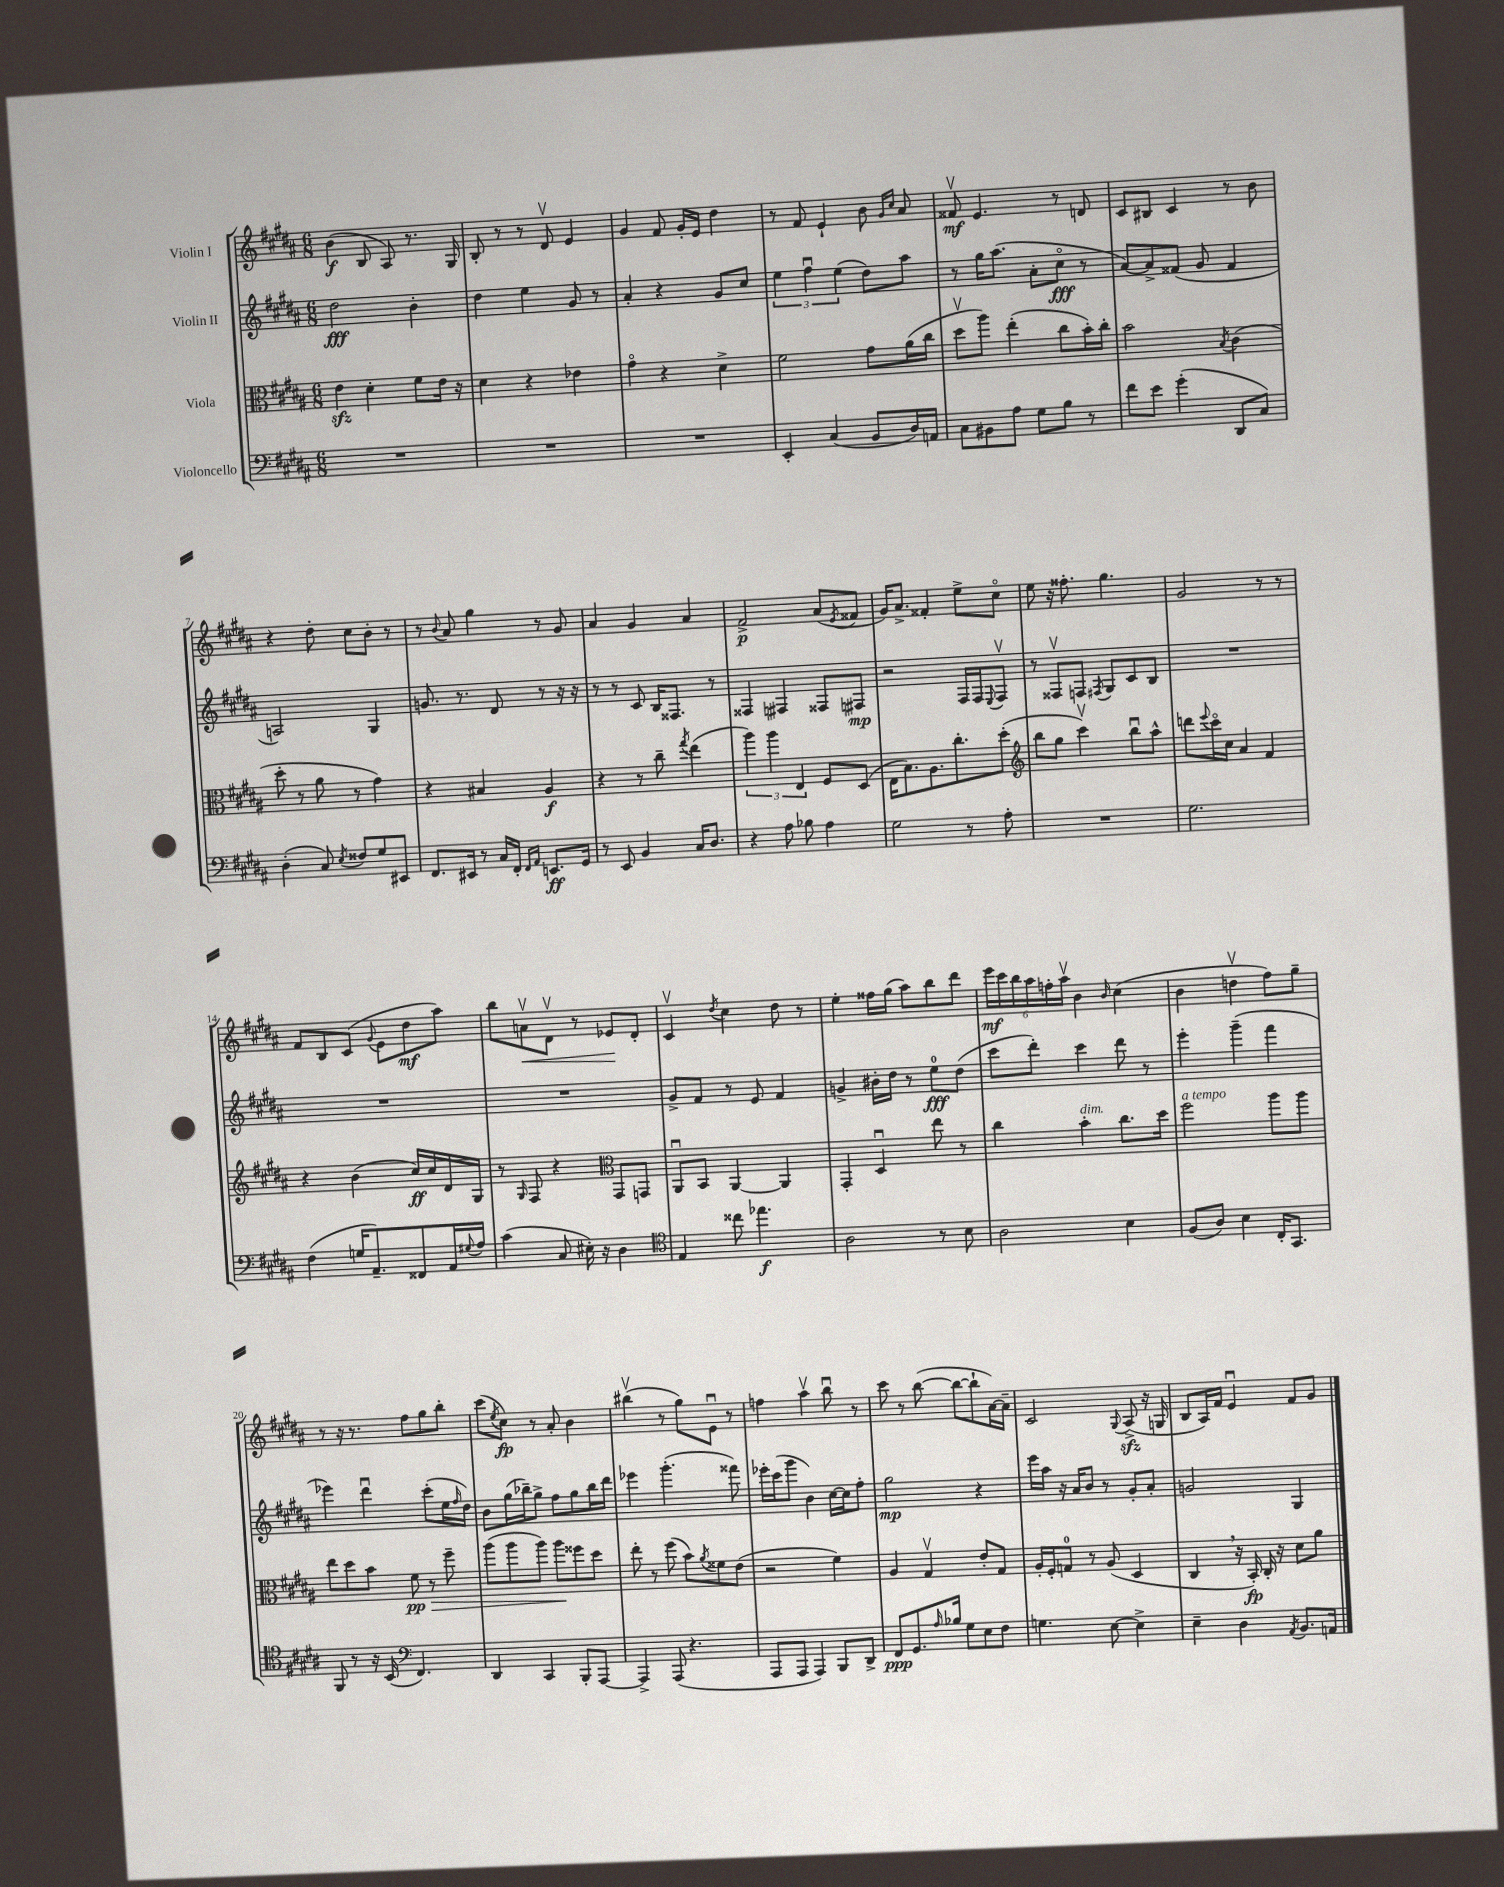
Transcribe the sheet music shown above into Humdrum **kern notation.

**kern	**dynam	**kern	**dynam	**kern	**dynam	**kern	**dynam
*part4	*part4	*part3	*part3	*part2	*part2	*part1	*part1
*staff4	*staff4	*staff3	*staff3	*staff2	*staff2	*staff1	*staff1
*I"Violoncello	*	*I"Viola	*	*I"Violin II	*	*I"Violin I	*
*clefF4	*	*clefC3	*	*clefG2	*	*clefG2	*
*k[f#c#g#d#a#]	*	*k[f#c#g#d#a#]	*	*k[f#c#g#d#a#]	*	*k[f#c#g#d#a#]	*
*M6/8	*	*M6/8	*	*M6/8	*	*M6/8	*
=1	=1	=1	=1	=1	=1	=1	=1
2.r	.	4ezz\	.	2dd#\	fff	(4b\	f
.	.	4d#'\	.	.	.	8B/	.
.	.	.	.	.	.	8A#/)	.
.	.	8f#\L	.	4b'\	.	8.r	.
.	.	16e\Jk	.	.	.	.	.
.	.	16r	.	.	.	16G#/	.
=2	=2	=2	=2	=2	=2	=2	=2
2.r	.	4d#\	.	4dd#\	.	8B'/	.
.	.	.	.	.	.	8r	.
.	.	4r	.	4ee\	.	8r	.
.	.	.	.	.	.	8d#v/	.
.	.	4e-X\	.	8g#/	.	4e/	.
.	.	.	.	8r	.	.	.
=3	=3	=3	=3	=3	=3	=3	=3
2.r	.	4g#\	.	4a#'/	.	4g#/	.
.	.	4r	.	4r	.	8f#/	.
.	.	.	.	.	.	16g#'/LL	.
.	.	.	.	.	.	16e/JJ	.
.	.	4d#^\	.	8g#/L	.	4dd#\	.
.	.	.	.	8cc#/J	.	.	.
=4	=4	=4	=4	=4	=4	=4	=4
4EE'/	.	2f#\	.	6ee\	.	8r	.
.	.	.	.	.	.	8f#/	.
.	.	.	.	6ff#u\	.	.	.
(4C#/	.	.	.	.	.	4e`/	.
.	.	.	.	(6ee\	.	.	.
8BB/L	.	8g#\L	.	8dd#\L)	.	8b\	.
.	.	.	.	.	.	16qqg#/LL	.
.	.	.	.	.	.	16qqcc#/JJ	.
16D#/L)	.	(16a#\L	.	8aa#\J	.	8a#/	.
16AAn/JJ	.	16cc#\JJ	.	.	.	.	.
=5	=5	=5	=5	=5	=5	=5	=5
8C#\L	.	8dd#v\L	.	8r	.	8f##Xv/	mf
8BB#X\	.	8aa#\J)	.	16gg#\KL	.	4.e/	.
.	.	.	.	(8.aa#\J	.	.	.
8A#\J	.	(4ee'\	.	.	.	.	.
8G#\L	.	.	.	8a#'\L	.	.	.
8B\J	.	8cc#\L	.	8cc#\J	fff	8r	.
8r	.	16b'\L)	.	8r	.	8dn/	.
.	.	16cc#'\JJ	.	.	.	.	.
=6	=6	=6	=6	=6	=6	=6	=6
8f#\L	.	2b\	.	[8a#/L)	.	8c#/L	.
8e\J	.	.	.	8a#^/]	.	8B#X/J	.
(4g#'\	.	.	.	(8f##X/J	.	4c#/	.
.	.	.	.	8g#/	.	.	.
.	.	8qB/	.	.	.	.	.
8DD#/L	.	(4c#\	.	4f##/	.	8r	.
8C#/J)	.	.	.	.	.	8b\	.
!!LO:LB:g=z
=7	=7	=7	=7	=7	=7	=7	=7
(4D#'\	.	8dd#'\	.	2An/)	.	4r	.
.	.	8r	.	.	.	.	.
8C#/)	.	8a#\	.	.	.	8dd#'\	.
8qE/	.	.	.	.	.	.	.
8F##X/L	.	8r	.	.	.	8cc#\L	.
8G#/	.	4g#\)	.	4G#/	.	8b'\J	.
8EE#X/J	.	.	.	.	.	8r	.
=8	=8	=8	=8	=8	=8	=8	=8
8.FF#/L	.	4r	.	8.gn/	.	8r	.
.	.	.	.	.	.	8qqb/	.
.	.	.	.	.	.	8a#/	.
16EE#X/Jk	.	.	.	8.r	.	.	.
8r	.	4B#X/	.	.	.	4gg#\	.
16C#/LL	.	.	.	8d#/	.	.	.
16FF#'/JJ	.	.	.	.	.	.	.
16qqFF#/LL	.	.	.	.	.	.	.
16qqAA#/JJ	.	.	.	.	.	.	.
8.EEn/L	ff	4A#/	f	8r	.	8r	.
.	.	.	.	16r	.	8g#/	.
16GG#/Jk	.	.	.	16r	.	.	.
=9	=9	=9	=9	=9	=9	=9	=9
8r	.	4r	.	8r	.	4a#/	.
8EE/	.	.	.	8r	.	.	.
4BB/	.	8r	.	8c#/	.	4g#/	.
.	.	8cc#~\	.	16B/KL	.	.	.
.	.	.	.	8.F##X/J	.	.	.
.	.	8qgg#/	.	.	.	.	.
16C#/KL	.	(4ee\	.	.	.	4a#/	.
8.D#/J	.	.	.	.	.	.	.
.	.	.	.	8r	.	.	.
=10	=10	=10	=10	=10	=10	=10	=10
4r	.	6aa#\)	.	4F##X/	.	2f#^/	p
.	.	6aa#\	.	.	.	.	.
8A#\	.	.	.	4F#X/	.	.	.
.	.	6E/	.	.	.	.	.
8B-X\	.	.	.	.	.	.	.
4A#\	.	8F#/L	.	8F##X/L	.	(8a#/L	.
.	.	.	.	.	.	8qe/	.
.	.	(8D#/J	.	8F#X/J	mp	8f##X/J	.
=11	=11	=11	=11	=11	=11	=11	=11
2G#\	.	16E\KL	.	2r	.	16g#/KL)	.
.	.	8.B\)	.	.	.	8.a#^/J	.
.	.	8.A#\	.	.	.	4f##X'/	.
.	.	8.cc#'\	.	.	.	.	.
8r	.	.	.	16F#/LL	.	8ee^\L	.
.	.	.	.	16F#/J	.	.	.
.	.	.	.	8qqE/	.	.	.
8A#'\	.	(8dd#'\J	.	8F#v/J	.	8cc#\J	.
=12	=12	=12	=12	=12	=12	=12	=12
*	*	*clefG2	*	*	*	*	*
2.r	.	8bb\L	.	8r	.	8ee\	.
.	.	8gg#\J	.	8F##Xv/L	.	16r	.
.	.	.	.	.	.	8.ff##X'\	.
.	.	4ccc#v\)	.	8Fn/J	.	.	.
.	.	.	.	8qF#X/	.	.	.
.	.	.	.	8G#/L	.	4.gg#\	.
.	.	8bbu\L	.	8c#/	.	.	.
.	.	8aa#^^\J	.	8B/J	.	.	.
=13	=13	=13	=13	=13	=13	=13	=13
2.G#\	.	8dddn\L	.	2.r	.	2g#/	.
.	.	8qqeee/	.	.	.	.	.
.	.	16ccc#\L	.	.	.	.	.
.	.	16cc#\JJ	.	.	.	.	.
.	.	4a#/	.	.	.	.	.
.	.	4f#/	.	.	.	8r	.
.	.	.	.	.	.	8r	.
!!LO:LB:g=z
=14	=14	=14	=14	=14	=14	=14	=14
(4F#\	.	4r	.	2.r	.	8f#/L	.
.	.	.	.	.	.	8B/	.
16Gn/KL	.	(4b\	.	.	.	(8c#/J	.
8.AA#~/)	.	.	.	.	.	.	.
.	.	.	.	.	.	8qqg#/	.
.	.	.	.	.	.	8e\L	.
8FF##X/	.	16cc#/LL)	ff	.	.	8dd#\	mf
.	.	16cc#/	.	.	.	.	.
16AA#/L	.	16d#/	.	.	.	8aa#\J)	.
8qqG#X/	.	.	.	.	.	.	.
16A#/JJ	.	16G#/JJ	.	.	.	.	.
=15	=15	=15	=15	=15	=15	=15	=15
(4c#\	.	8r	.	2.r	.	8bb\L	.
.	.	16qqG#/	.	.	.	.	.
!	!	!	!	!	!	!	!LO:HP:b
.	.	8F#/	.	.	.	8anv\	<
8C#/	.	4r	.	.	.	8d#v\J	.
16E#X'\)	.	.	.	.	.	8r	.
16r	.	.	.	.	.	.	.
*	*	*clefC3	*	*	*	*	*
4D#\	.	8GG#/L	.	.	.	8e-X/L	.
.	.	8GGn/J	.	.	.	8d#'/J	[
=16	=16	=16	=16	=16	=16	=16	=16
*clefC4	*	*	*	*	*	*	*
4E/	.	8AA#u/L	.	8g#^/L	.	4c#v/	.
.	.	8BB/J	.	8f#/J	.	.	.
.	.	.	.	.	.	8qdd#/	.
8cc##X\	.	[4AA#/	.	8r	.	4cc#\	.
4.ee-X\	f	.	.	8e/	.	.	.
.	.	4AA#/]	.	4f#/	.	8dd#\	.
.	.	.	.	.	.	8r	.
=17	=17	=17	=17	=17	=17	=17	=17
2A#\	.	4GG#'/	.	4gn^/	.	4ee'\	.
.	.	4D#u/	.	16b#X'\LL	.	16ff##X\LL	.
.	.	.	.	16dd#\JJ	.	(16gg#\JJ	.
.	.	.	.	8r	.	8aa#\L)	.
8r	.	8ee\	.	8ee\L	fff	8bb\	.
8B\	.	8r	.	(8dd#\J	.	8ddd#\J	.
=18	=18	=18	=18	=18	=18	=18	=18
2A#\	.	4cc#\	.	8ccc#\L	.	24eee\LL	mf
.	.	.	.	.	.	24ccc#\	.
.	.	.	.	.	.	24bb\	.
.	.	.	.	8ddd#'\J)	.	24aa#\	.
.	.	.	.	.	.	24ffn'\	.
.	.	.	.	.	.	24aa#v\JJ	.
!	!	!LO:TX:a:i:t=dim.	!	!	!	!	!
.	.	4b'\	.	4ccc#\	.	4b\	.
.	.	.	.	.	.	16qqb/	.
4B\	.	8.cc#\L	.	8ddd#\	.	(4cc#\	.
.	.	.	.	8r	.	.	.
.	.	16dd#\Jk	.	.	.	.	.
=19	=19	=19	=19	=19	=19	=19	=19
!	!	!LO:TX:a:i:t=a tempo	!	!	!	!	!
(8F#/L	.	2ff#\	.	4eee'\	.	4b\	.
8A#/J)	.	.	.	.	.	.	.
4B\	.	.	.	(4ggg#~\	.	4ddnv\	.
16C#'/KL	.	8aa#\L	.	4fff#\	.	8ff#\L)	.
8.GG#/J	.	.	.	.	.	.	.
.	.	8aa#\J	.	.	.	8gg#~\J	.
!!LO:LB:g=z
=20	=20	=20	=20	=20	=20	=20	=20
8FF#/	.	8ee\L	.	4eee-X\)	.	8r	.
8r	.	8dd#\	.	.	.	16r	.
.	.	.	.	.	.	8.r	.
16r	.	8b\J	.	4ddd#u\	.	.	.
(16BB/	.	.	.	.	.	.	.
*clefF4	*	*	*	*	*	*	*
!	!	!	!LO:HP:b	!	!	!	!
4.FF#/)	.	8f#\	> pp	.	.	8ff#\L	.
.	.	8r	.	(8ccc#'\L	.	8gg#\	.
.	.	8ff#~\	.	16ee\L	.	8bb'\J	.
.	.	.	.	16qqff#/	.	.	.
.	.	.	.	16dd#\JJ)	.	.	.
=21	=21	=21	=21	=21	=21	=21	=21
4DD#/	.	(8aa#\L	.	8b\L	.	(8ccc#\L	.
.	.	.	.	.	.	8qee/	.
.	.	8aa#\	.	(16gg#\L	.	8cc#\J)	fp
.	.	.	.	16bb-X~\J)	.	.	.
4CC#/	.	8aa#\J)	.	8gg#^\J	.	8r	.
.	.	8aa#\L	.	8ff#\L	.	8a#'/	.
8BBB'/L	.	8ff##X\	]	8gg#\	.	4b\	.
[8AAA#/J	.	8dd#\J	.	16bb-\L	.	.	.
.	.	.	.	16ddd#\JJ	.	.	.
=22	=22	=22	=22	=22	=22	=22	=22
4AAA#^/]	.	8ee'\	.	4eee-X\	.	(4bb#Xv\	.
.	.	8r	.	.	.	.	.
(8AAA#/	.	(8ff#\	.	(4.ggg#'\	.	8r	.
4.r	.	8b\L)	.	.	.	8gg#\L)	.
.	.	8qa#/	.	.	.	.	.
.	.	8f##X\	.	.	.	8eu\J	.
.	.	(8e\J	.	8fff##X\)	.	8r	.
=23	=23	=23	=23	=23	=23	=23	=23
8AAA#/L	.	2r	.	16eee-X'\LL	.	4ffn\	.
.	.	.	.	(16ccc#\J	.	.	.
8AAA#/J	.	.	.	8ggg#\J	.	.	.
4AAA#/)	.	.	.	4b\)	.	4aa#v\	.
8BBB/L	.	4f#\)	.	[16cc#\LL	.	8bbu\	.
.	.	.	.	16cc#\J]	.	.	.
8DD#^/J	.	.	.	8ff#'\J	.	8r	.
=24	=24	=24	=24	=24	=24	=24	=24
8FF#/L	ppp	4A#/	.	2gg#\	mp	8ccc#\	.
8.GG#/	.	.	.	.	.	8r	.
.	.	4G#v/	.	.	.	([8bb\	.
16qqA#/	.	.	.	.	.	.	.
16B-X/Jk	.	.	.	.	.	.	.
8G#\L	.	.	.	.	.	8bb\L_	.
8E\	.	8e'/L	.	4r	.	8bb`\]	.
8F#\J	.	8G#/J	.	.	.	[16a#\L)	.
.	.	.	.	.	.	16a#~\JJ]	.
=25	=25	=25	=25	=25	=25	=25	=25
4.Gn\	.	16A#'/LL	.	16eee\LL	.	2c#/	.
.	.	16F#'/J	.	16aa#\JJ	.	.	.
.	.	8Gn/J	.	16r	.	.	.
.	.	.	.	16a#/KL	.	.	.
.	.	8r	.	8b/J	.	.	.
[8E\	.	(8A#/	.	8r	.	.	.
.	.	.	.	.	.	8qqG#/	.
4E^\]	.	4D#/	.	8g#'/L	.	(8A#zz^/	.
.	.	.	.	8a#'/J	.	16r	.
.	.	.	.	.	.	16Gn/	.
=26	=26	=26	=26	=26	=26	=26	=26
4E~\	.	4C#,/	.	2gn/	.	8B/L	.
.	.	.	.	.	.	16A#/L)	.
.	.	.	.	.	.	16f#/JJ	.
4D#\	.	16r	.	.	.	4eu/	.
.	.	16BB'/)	fp	.	.	.	.
.	.	16C#'/	.	.	.	.	.
.	.	16r	.	.	.	.	.
8qAA#/	.	.	.	.	.	.	.
8.BB/L	.	8d#\L	.	4G#/	.	8f#/L	.
.	.	8a#\J	.	.	.	8g#/J	.
16AAn/Jk	.	.	.	.	.	.	.
==	==	==	==	==	==	==	==
*-	*-	*-	*-	*-	*-	*-	*-
